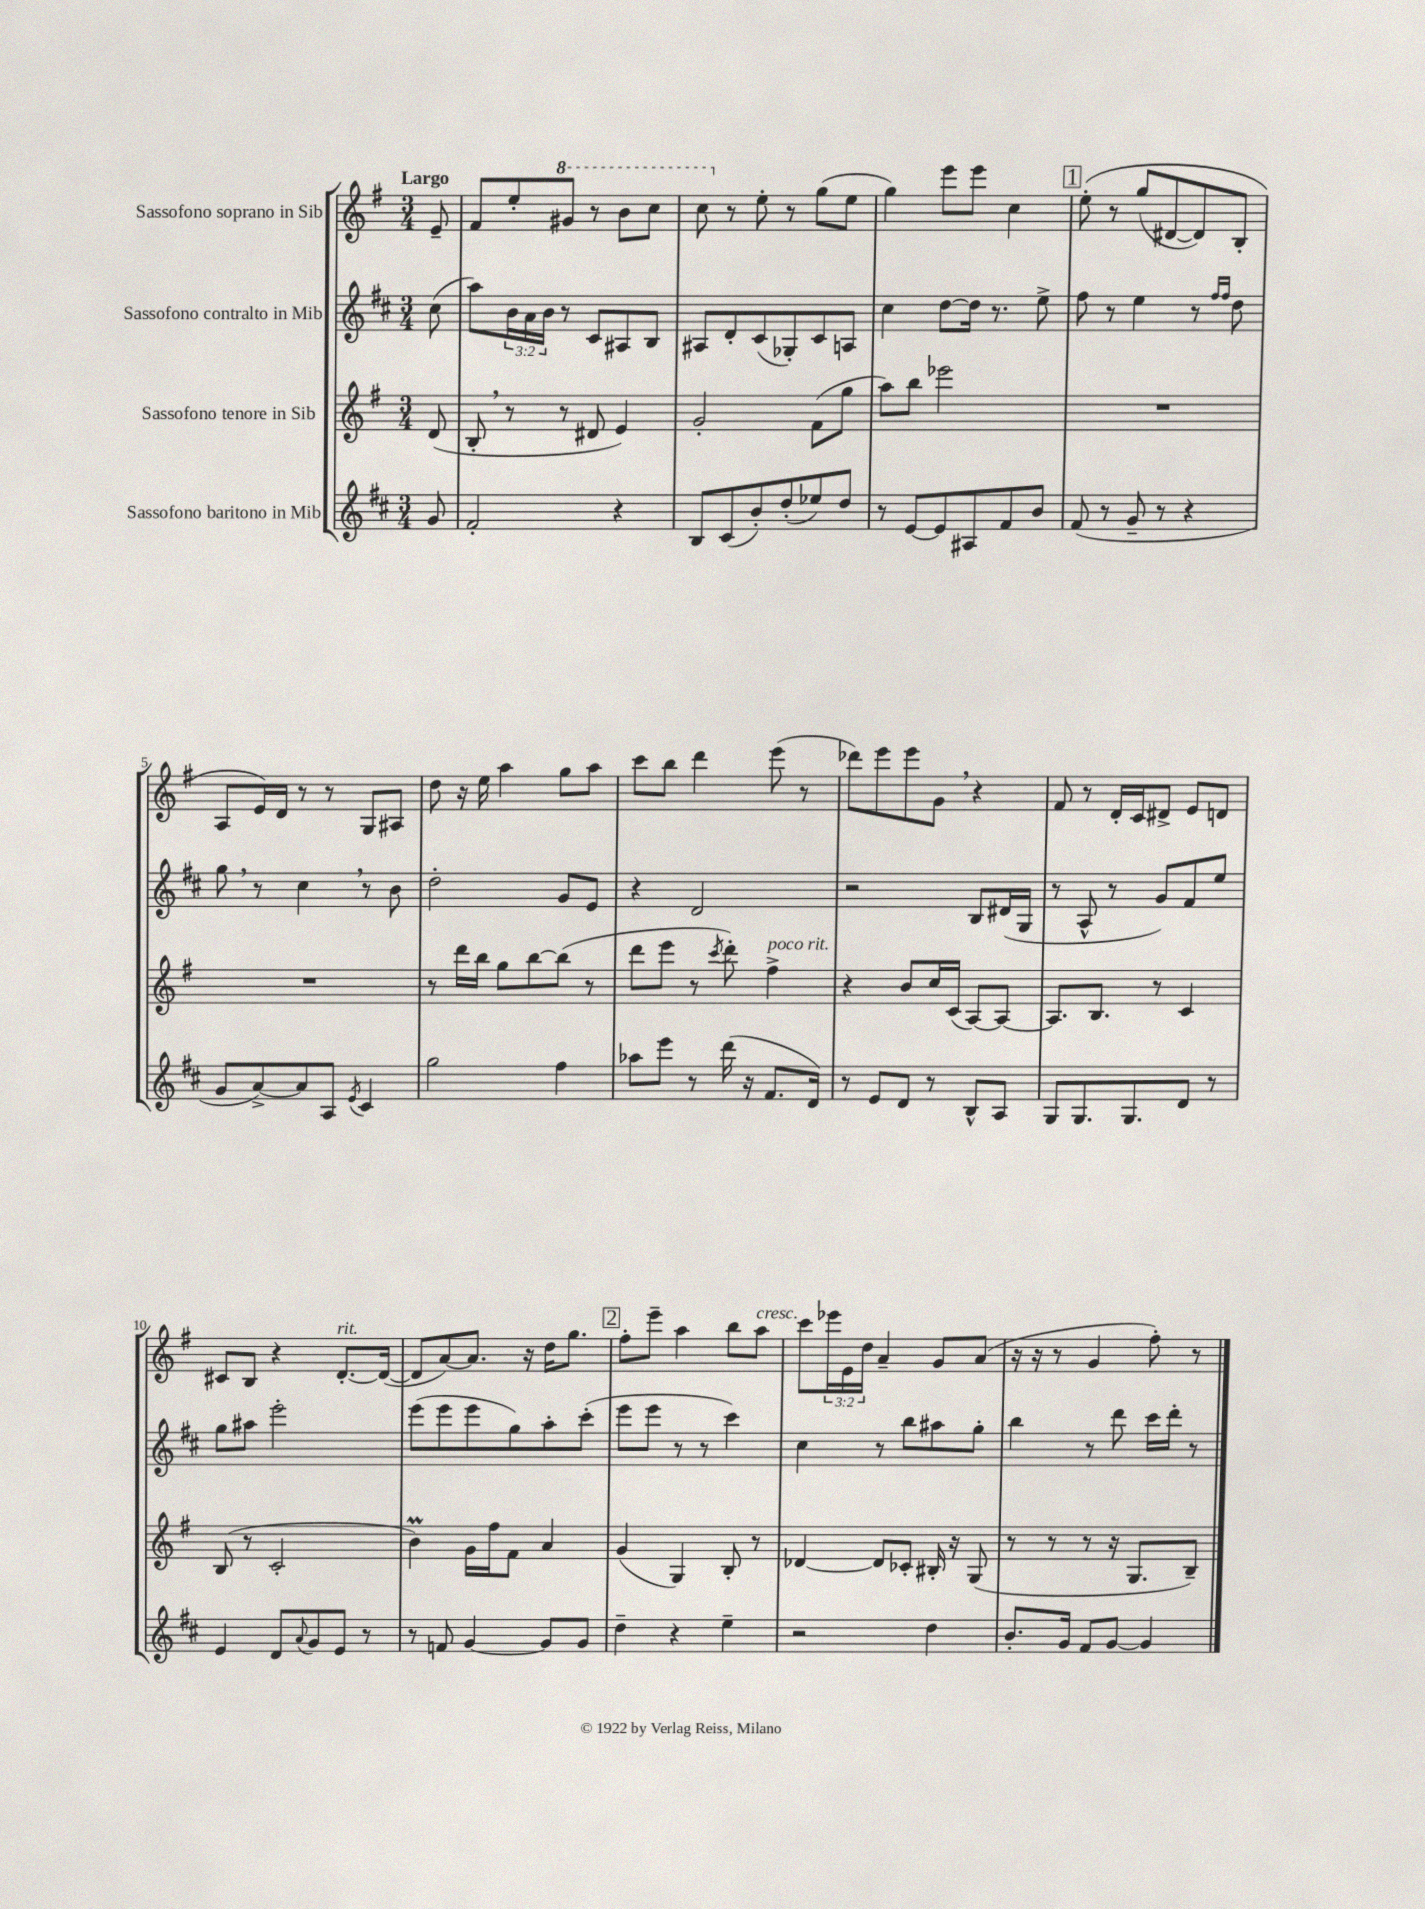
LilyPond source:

<<
\new StaffGroup <<
\new Staff = "s0" \with { instrumentName = "Sassofono soprano in Sib" } {
    \clef treble \key g \major \numericTimeSignature \time 3/4 \override Staff.TupletNumber.text = #tuplet-number::calc-fraction-text \partial 8 \tempo "Largo"
    e'8-- |
    fis'8 e''8-. \ottava #1 gis''8 r8 b''8 c'''8 |
    c'''8 \ottava #0 r8 e''8-. r8 g''8( e''8 |
    g''4) e'''8 e'''8 c''4 |
    \mark \markup { \box "1" } e''8-.\( r8 g''8( dis'8~ dis'8) b8-. |
    a8 e'16\) d'16 r8 r8 g8 ais8 |
    d''8 r16 e''16 a''4 g''8 a''8 |
    c'''8 b''8 d'''4 e'''8( r8 |
    des'''8) e'''8 e'''8 g'8 \breathe r4 |
    fis'8 r8 d'16-. c'16 dis'8-> e'8 d'8 |
    cis'8 b8 r4 d'8.~-.^\markup { \italic "rit." } d'16~( |
    d'8 a'8~) a'8. r16 d''16 g''8. |
    \mark \markup { \box "2" } fis''8-. e'''8-- a''4 b''8 a''8^\markup { \italic "cresc." } |
    c'''8 \tuplet 3/2 { ees'''16 e'16 d''16 } a'4-- g'8 a'8( |
    r16 r16 r8 g'4 fis''8-.) r8 \bar "|." |
}
\new Staff = "s1" \with { instrumentName = "Sassofono contralto in Mib" } {
    \clef treble \key d \major \numericTimeSignature \time 3/4 \override Staff.TupletNumber.text = #tuplet-number::calc-fraction-text \partial 8
    cis''8( |
    a''8) \tuplet 3/2 { b'16 a'16 b'16 } r8 cis'8 ais8 b8 |
    ais8 d'8-. cis'8( ges8-.) cis'8 a8 |
    cis''4 d''8~ d''16 r8. e''8-> |
    \mark \markup { \box "1" } fis''8 r8 e''4 r8 \grace { fis''16 fis''16 } d''8 |
    g''8 \breathe r8 cis''4 \breathe r8 b'8 |
    d''2-. g'8 e'8 |
    r4 d'2 |
    r2 b8 dis'16( g16 |
    r8 a8-^ r8 g'8) fis'8 e''8 |
    g''8 ais''8 e'''2-. |
    e'''8( e'''8 e'''8 g''8) a''8-. cis'''8-.( |
    \mark \markup { \box "2" } e'''8 e'''8 r8 r8 cis'''4) |
    cis''4 r8 b''8 ais''8 g''8-. |
    b''4 r8 d'''8 cis'''16 d'''16-. r8 \bar "|." |
}
\new Staff = "s2" \with { instrumentName = "Sassofono tenore in Sib" } {
    \clef treble \key g \major \numericTimeSignature \time 3/4 \partial 8
    d'8( |
    b8-. \breathe r8 r8 dis'8 e'4) |
    g'2-. fis'8( g''8 |
    a''8) b''8 ees'''2 |
    \mark \markup { \box "1" } R2. |
    R2. |
    r8 d'''16 b''16 g''8 b''8~ b''8( r8 |
    d'''8 e'''8 r8 \acciaccatura { c'''8 } d'''8-.) fis''4->^\markup { \italic "poco rit." } |
    r4 b'8 c''16 c'16( a8~) a8~ |
    a8. b8. r8 c'4 |
    b8( r8 c'2-. |
    b'4\prall) g'16 fis''16 fis'8 a'4 |
    \mark \markup { \box "2" } g'4( g4) b8-. r8 |
    des'4~ des'8 ces'8-. bis16-. r16 g8( |
    r8 r8 r8 r16 g8. b8--) \bar "|." |
}
\new Staff = "s3" \with { instrumentName = "Sassofono baritono in Mib" } {
    \clef treble \key d \major \numericTimeSignature \time 3/4 \partial 8
    g'8 |
    fis'2-. r4 |
    b8 cis'8( b'8-.) d''8-.( ees''8) d''8 |
    r8 e'8~ e'8 ais8 fis'8 b'8 |
    \mark \markup { \box "1" } fis'8( r8 g'8-- r8 r4 |
    g'8 a'8~->) a'8 a8 \acciaccatura { e'8 } cis'4 |
    g''2 fis''4 |
    aes''8 e'''8 r8 d'''16( r16 fis'8. d'16) |
    r8 e'8 d'8 r8 b8-^ a8 |
    g8 g8. g8. d'8 r8 |
    e'4 d'8 \appoggiatura { a'8 } g'8 e'8 r8 |
    r8 f'8 g'4~ g'8 g'8 |
    \mark \markup { \box "2" } d''4-- r4 e''4-- |
    r2 d''4 |
    b'8.-. g'16 fis'8 g'8~ g'4 \bar "|." |
}
>>
>>
